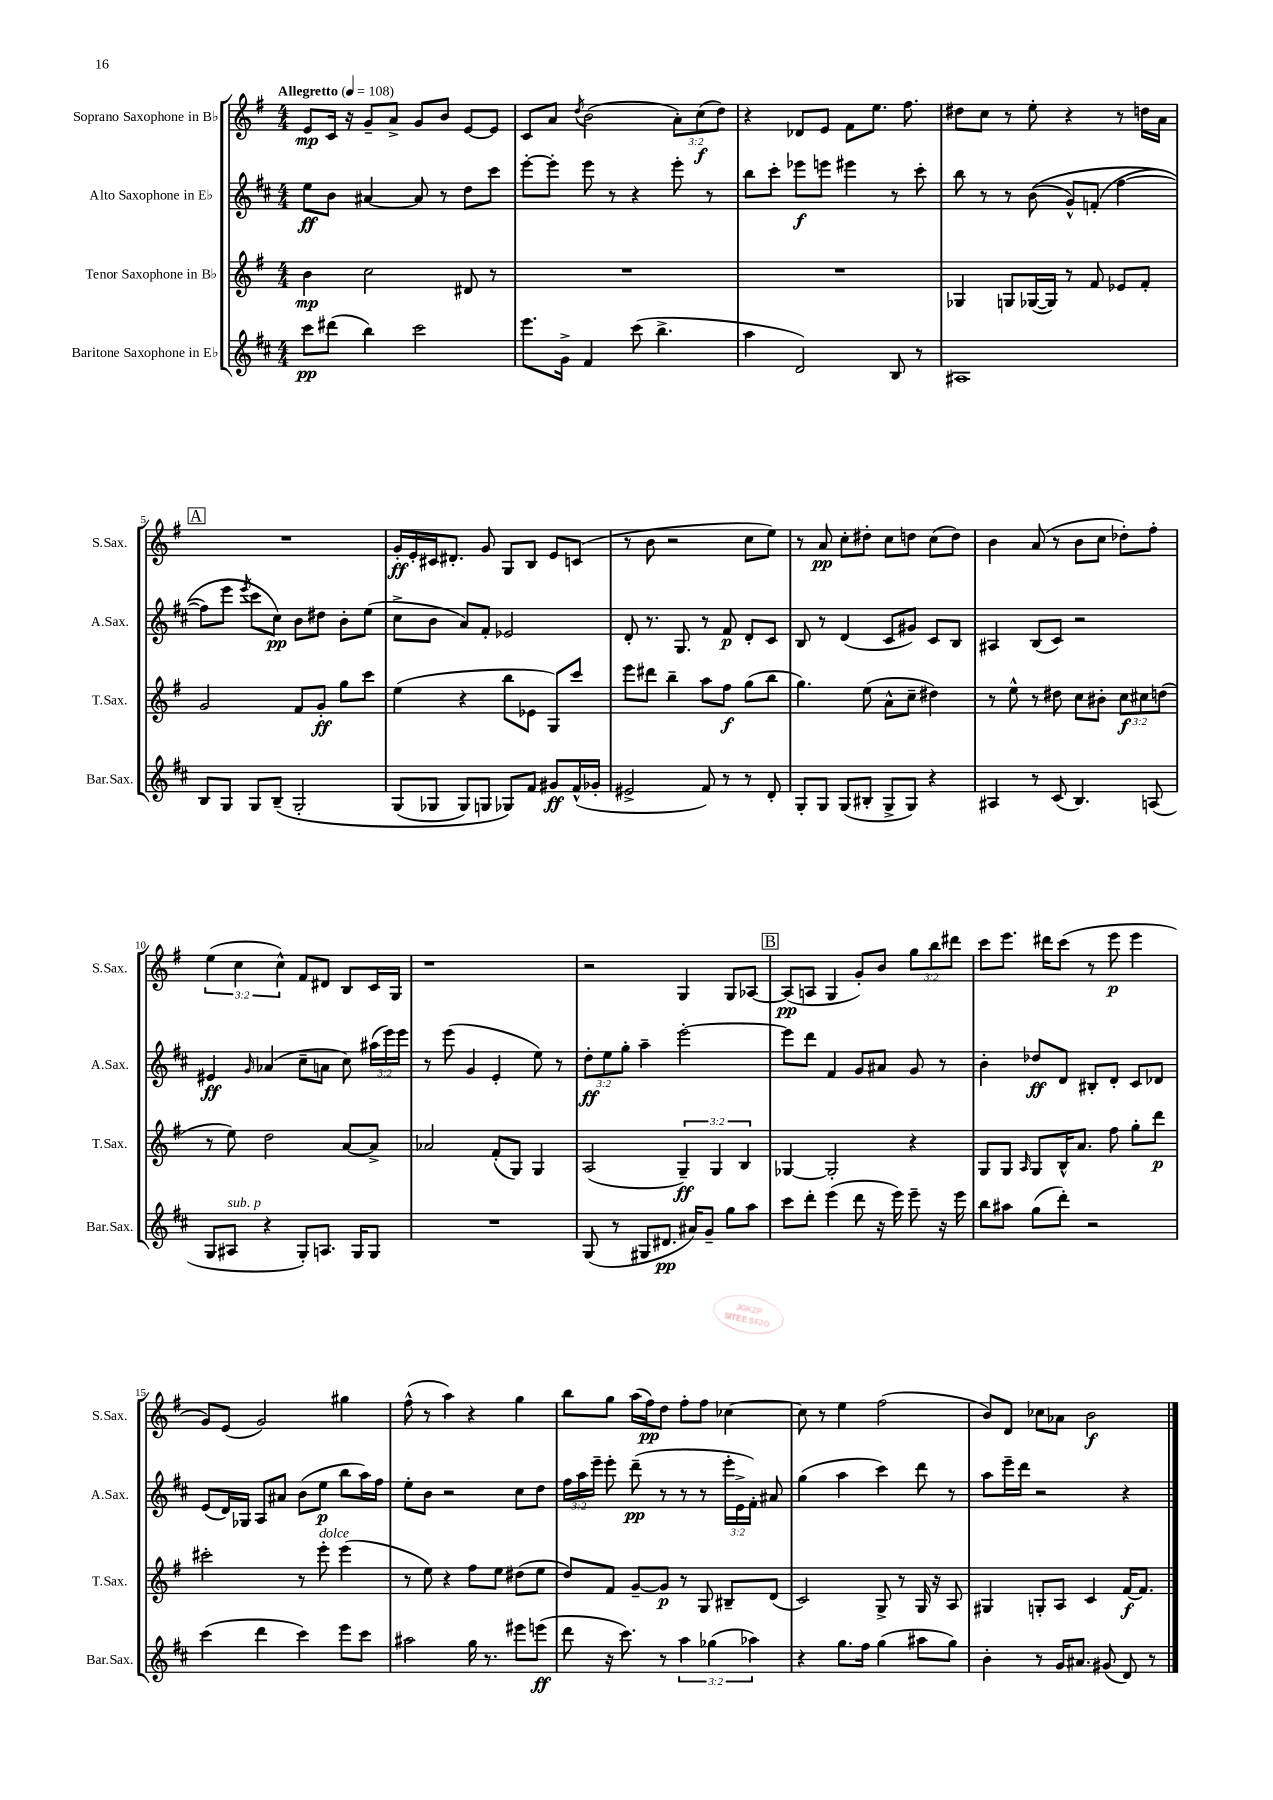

**kern	**kern	**kern	**kern
*staff4	*staff3	*staff2	*staff1
*clefG2	*clefG2	*clefG2	*clefG2
*k[f#c#]	*k[f#]	*k[f#c#]	*k[f#]
*M4/4	*M4/4	*M4/4	*M4/4
*MM108	*MM108	*MM108	*MM108
8ccc#\L	4b\	8ee\L	8e/L
(8ddd#\J	.	8b\J	16c/Jk
.	.	.	16r
4bb\)	2cc\	[4a#/	8g~/L
.	.	.	8a^/J
2ccc#\	.	8a#/]	8g/L
.	.	8r	8b/J
.	8d#/	8dd\L	[8e/L
.	8r	8ccc#\J	8e/]J
=	=	=	=
8.eee\L	1r	[8eee'\L	8c/L
.	.	8eee'\]J	8a/J
16g^\Jk	.	.	.
.	.	.	8qdd/
4f#/	.	8eee\	(2b\
.	.	8r	.
(8ccc#\	.	4r	.
4.bb^\	.	.	.
.	.	8eee'\	12a'\L)
.	.	.	(12cc\
.	.	8r	.
.	.	.	12dd\J)
=	=	=	=
4aa\	1r	8bb\L	4r
.	.	8ccc#'\J	.
2d/)	.	8eee-\L	8d-/L
.	.	8eee\J	8e/J
.	.	4eee#\	8f#\L
.	.	.	8.ee\J
8B/	.	8r	.
.	.	.	8.ff#\
8r	.	8ccc#'\	.
=	=	=	=
1A#	4G-/	8bb\	8dd#\L
.	.	8r	8cc\J
.	8G/L	8r	8r
.	([16G-/L	&((8b\	8ee'\
.	16G-/]JJ)	.	.
.	8r	8g^^/L)	4r
.	8f#/	(8f'/J	.
.	8e-/L	[4ff#\	8r
.	8f#'/J	.	16dd\LL
.	.	.	16a\JJ
=	=	=	=
8B/L	2g/	8ff#\]L)	1r
8G/J	.	8eee\J	.
.	.	8qeee/	.
8G/L	.	8ccc#\L	.
&(8B~/J	.	8cc#\J&)	.
2G'/	8f#/L	8b\L	.
.	8g'/J	8dd#\J	.
.	8gg\L	8b'\L	.
.	8ccc\J	(8ee\J	.
=	=	=	=
(8G/L	(4ee\	8cc#^\L	16g'/LL
.	.	.	16e'/
8G-/J	.	8b\J	16c#/J
.	.	.	8.d#'/J
8G-/L)	4r	8a/L)	.
8G/J	.	8f#'/J	8g/
8G-/L&)	8bb\L	2e-/	8G/L
8f#/J	8e-\J	.	8B/J
8g#/L	8G/L)	.	8e/L
(16f#^^/L	8ccc/J	.	(8c/J
16g-'/JJ	.	.	.
=	=	=	=
2e#^/	8eee\L	8d'/	8r
.	8ddd#\J	8.r	8b\
.	4bb~\	.	2r
.	.	8.G/	.
8f#/)	8aa\L	8r	.
8r	8ff#\J	8f#/	.
8r	(8gg\L	8d'/L	8cc\L
8d'/	8bb\J	8c#/J	8ee\J)
=	=	=	=
8G'/L	4.gg\)	8B/	8r
8G/J	.	8r	8a/
(8G/L	.	(4d/	8cc'\L
8B#'/J	(8ee\	.	8dd#'\J
8G^/L	8a^^\L	8c#/L	8cc\L
8G/J)	8cc~\J	8g#/J)	8dd\J
4r	4dd#\)	8c#/L	(8cc\L
.	.	8B/J	8dd\J)
=	=	=	=
4A#/	8r	4A#/	4b\
.	8ee^^\	.	.
8r	8r	(8B/L	(8a/
(8c#/	8dd#\	8c#/J)	8r
4.B/)	8cc\L	2r	8b\L
.	8b#'\J	.	8cc\J
.	12cc\L	.	8dd-'\L)
.	12cc#\	.	.
(8A/	.	.	8ff#'\J
.	(12dd\J	.	.
=	=	=	=
8G/L	8r	4e#/	(6ee\
8A#/J	8ee\)	.	.
.	.	.	6cc\
.	.	16qqg/	.
4r	2dd\	(4a-/	.
.	.	.	6cc^^\)
8G'/L)	.	8cc#~\L	8f#/L
8.A/J	.	8a\J	8d#/J
.	[8a/L	8cc#\)	8B/L
16G/LK	.	.	.
8G/J	8a^/]J	(24aa#\LL	16c/L
.	.	24eee\)	.
.	.	.	16G/JJ
.	.	24eee\JJ	.
=	=	=	=
1r	2a-/	8r	1r
.	.	(8eee\	.
.	.	4g/	.
.	(8f#'/L	4e'/	.
.	8G/J)	.	.
.	4G/	8ee\)	.
.	.	8r	.
=	=	=	=
(8G/	(2A/	12dd'\L	2r
.	.	12ee\	.
8r	.	.	.
.	.	12gg'\J	.
8G#/L	.	4aa~\	.
8.d#/J	.	.	.
.	6G~/)	[2eee'\	4G/
16a#/LK)	.	.	.
8g~/J	.	.	.
.	6G/	.	.
8gg\L	.	.	8G/L
.	6B/	.	.
8aa\J	.	.	[8A-/J
=	=	=	=
8ccc#\L	[4G-/	8eee\]L	(8A-/]L
8ddd'\J	.	8ddd\J	8A/J
(4eee\	2G-'/]	4f#/	4G/
8ddd\	.	8g/L	8g'/L)
16r	.	8a#/J	8b/J
16eee\)	.	.	.
8eee~\	4r	8g/	12gg\L
.	.	.	12bb\
16r	.	8r	.
.	.	.	12ddd#\J
16eee\	.	.	.
=	=	=	=
8bb\L	8G/L	4b'\	8ccc\L
8aa#\J	8G/J	.	8.eee\J
.	16qqA/	.	.
(8gg\L	8G/L	8dd-/L	.
.	.	.	16ddd#\LK
8ddd'\J)	16B^^/K	8d/J	(8ccc\J
.	8.a/J	.	.
2r	.	8B#'/L	8r
.	8ff#\	8d'/J	8eee\
.	8gg'\L	8c#/L	4eee\
.	8ddd\J	8d-/J	.
=	=	=	=
(4ccc#\	2ccc#'\	(8e/L	8g/L)
.	.	16d/L)	(8e/J
.	.	16G-/JJ	.
4ddd\	.	8A/L	2g/)
.	.	8a#/J	.
4ccc#\)	8r	(8b\L	.
.	8eee'\	8ee\J	.
8eee\L	(4eee\	8bb\L	4gg#\
8ccc#\J	.	16aa\L)	.
.	.	16ff#\JJ	.
=	=	=	=
2aa#\	8r	8ee'\L	(8ff#^^\
.	8ee\)	8b\J	8r
.	4r	2r	4aa\)
16gg\	8ff#\L	.	4r
8.r	.	.	.
.	8ee\J	.	.
8eee#\L	(8dd#\L	8cc#\L	4gg\
(8eee\J	8ee\J	8dd\J	.
=	=	=	=
8ddd\	8dd/L)	24ff#\LL	8bb\L
.	.	24aa\	.
.	.	24eee~\JJ	.
16r	8f#/J	8eee'\	8gg\J
8.ccc#\)	.	.	.
.	[8g~/L	(8ddd~\	(16aa\LL
.	.	.	16ff#\J)
8r	8g/]J	8r	8dd\J
6aa\	8r	8r	8ff#'\L
.	8G/	8r	8ff#\J
(6gg-\	.	.	.
.	8B#~/L	24eee'\LL	[4cc-\
.	.	24e^\	.
6aa-\)	.	24f#'\JJ)	.
.	(8d/J	8a#/	.
=	=	=	=
4r	2c/)	(4gg\	8cc-\]
.	.	.	8r
8.gg\L	.	4aa\	4ee\
16ff#\Jk	.	.	.
(4gg\	8G^/	4ccc#\)	(2ff#\
.	8r	.	.
8aa#\L	16G/	8ddd\	.
.	16r	.	.
8gg\J)	8A/	8r	.
=	=	=	=
4b'\	4G#/	8aa\L	8b/L)
.	.	16eee~\L	8d/J
.	.	16ddd\JJ	.
8r	8G'/L	2r	8cc-\L
16g/LK	8A/J	.	8a-\J
8.a#/J	.	.	.
.	4c/	.	2b\
(8g#/	.	.	.
8d/)	[16f#/LK	4r	.
.	8.f#/]J	.	.
8r	.	.	.
==	==	==	==
*-	*-	*-	*-
